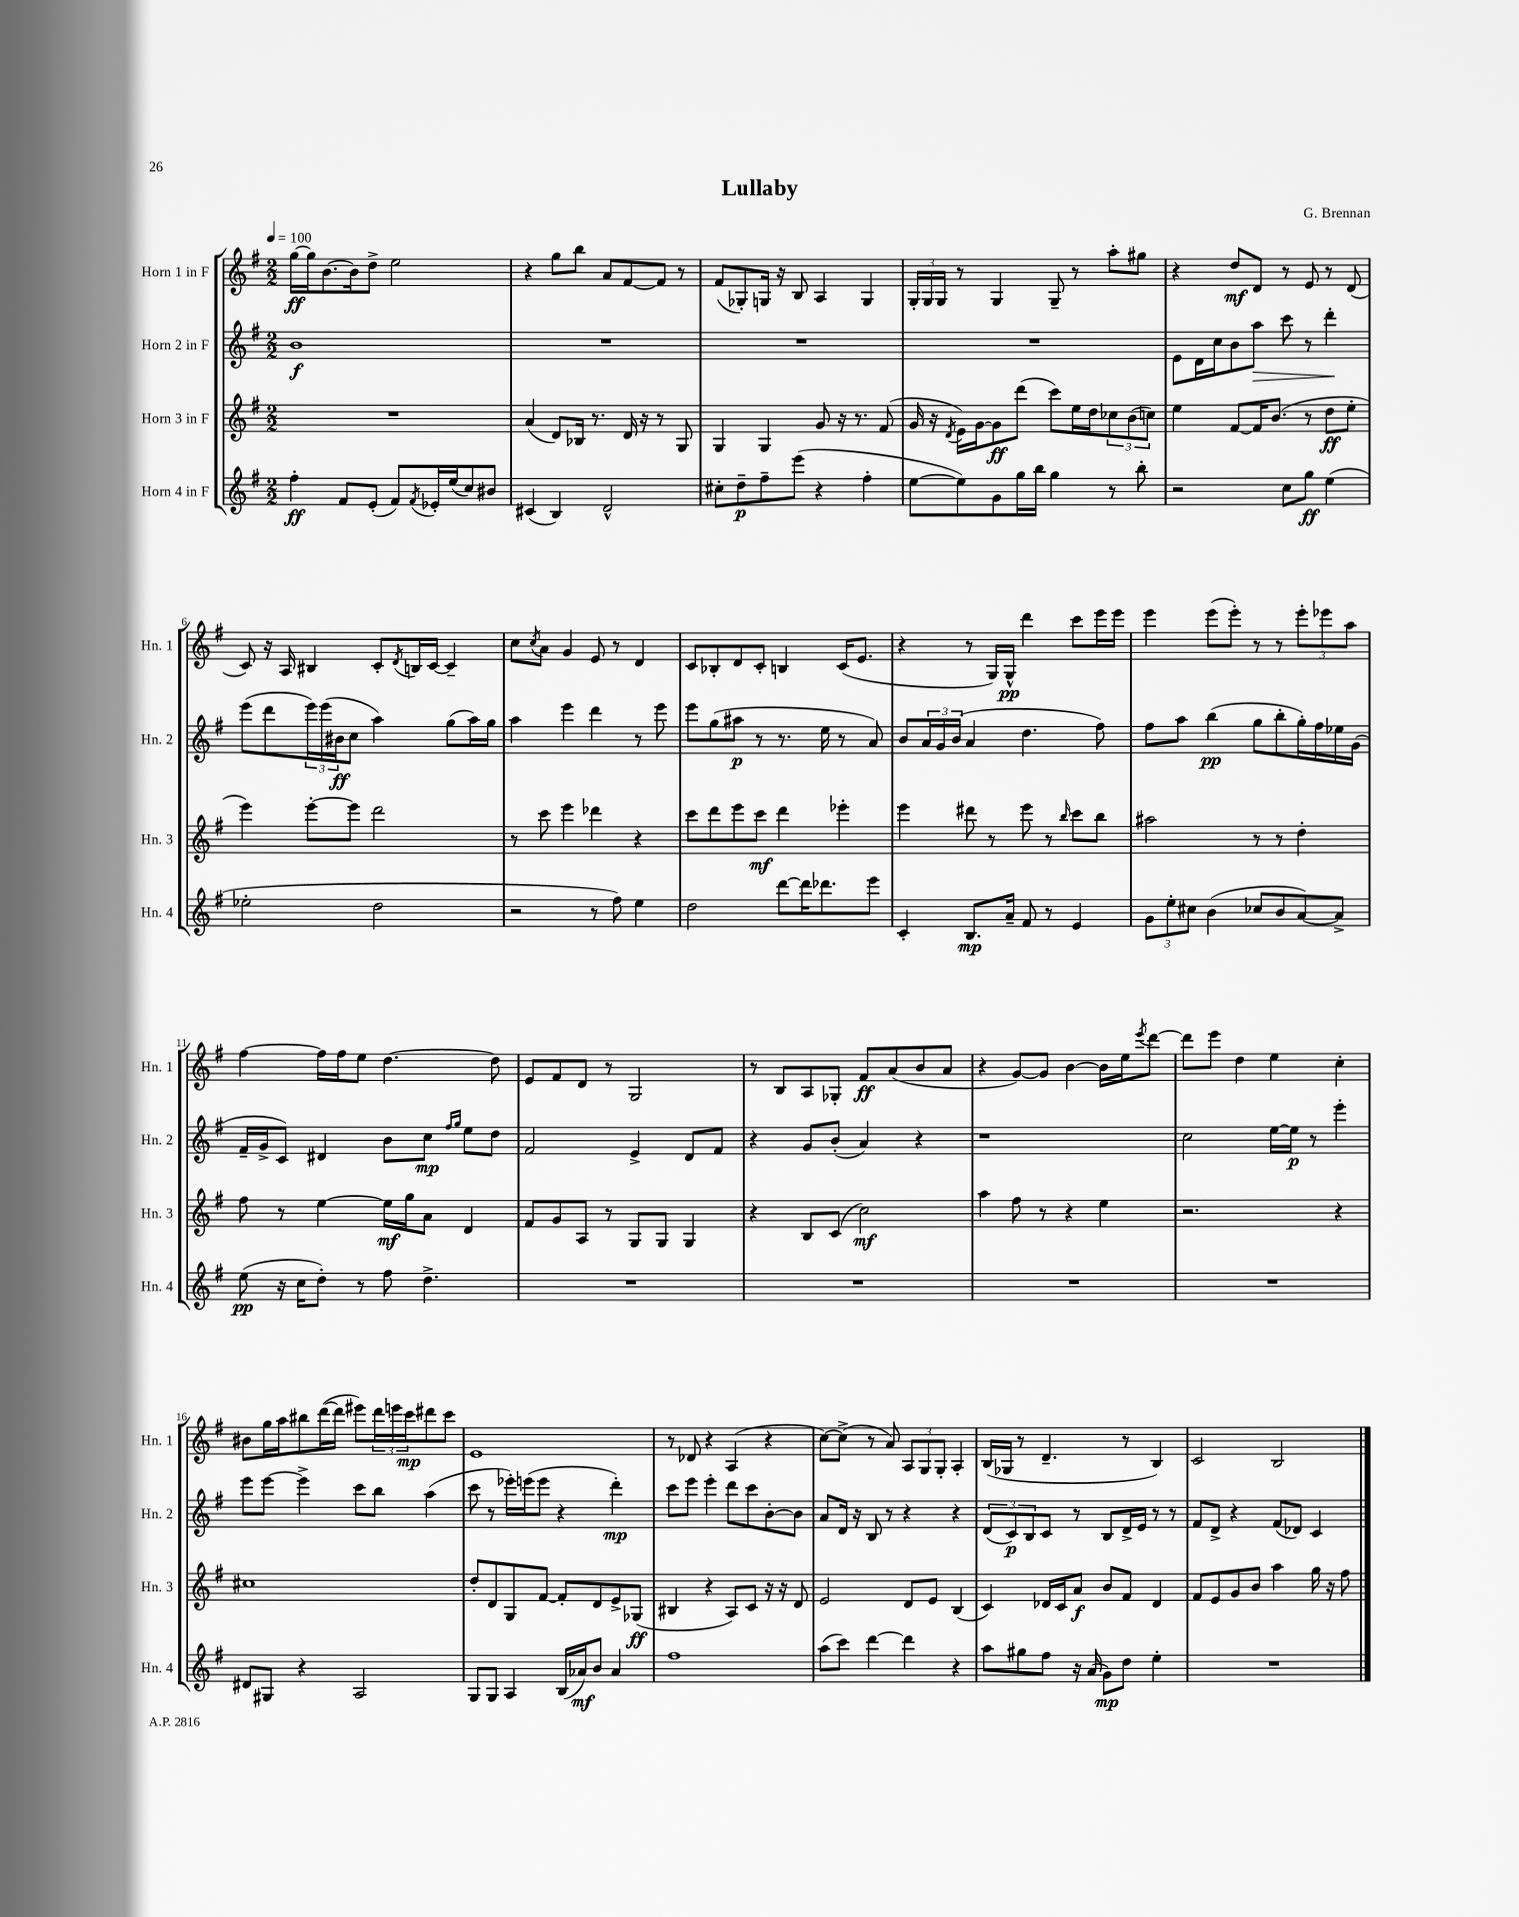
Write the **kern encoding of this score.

**kern	**dynam	**kern	**dynam	**kern	**dynam	**kern	**dynam
*part4	*part4	*part3	*part3	*part2	*part2	*part1	*part1
*staff4	*staff4	*staff3	*staff3	*staff2	*staff2	*staff1	*staff1
*I"Horn 4 in F	*	*I"Horn 3 in F	*	*I"Horn 2 in F	*	*I"Horn 1 in F	*
*I'Hn. 4	*	*I'Hn. 3	*	*I'Hn. 2	*	*I'Hn. 1	*
*clefG2	*	*clefG2	*	*clefG2	*	*clefG2	*
*k[f#]	*	*k[f#]	*	*k[f#]	*	*k[f#]	*
*M2/2	*	*M2/2	*	*M2/2	*	*M2/2	*
*MM100	*	*MM100	*	*MM100	*	*MM100	*
=1	=1	=1	=1	=1	=1	=1	=1
4ff#'\	ff	1r	.	1b	f	[16gg\LL	ff
.	.	.	.	.	.	16gg\J]	.
.	.	.	.	.	.	[8.b\	.
8f#/L	.	.	.	.	.	.	.
.	.	.	.	.	.	16b\k]	.
(8e'/J	.	.	.	.	.	8dd^\J	.
8f#/L)	.	.	.	.	.	2ee\	.
8qf#/	.	.	.	.	.	.	.
16e-X'/L	.	.	.	.	.	.	.
(16ee/J	.	.	.	.	.	.	.
8cc/)	.	.	.	.	.	.	.
8b#X/J	.	.	.	.	.	.	.
=2	=2	=2	=2	=2	=2	=2	=2
(4c#X/	.	(4a/	.	1r	.	4r	.
4B/)	.	8d/L)	.	.	.	8gg\L	.
.	.	16B-X/Jk	.	.	.	8bb\J	.
.	.	8.r	.	.	.	.	.
2d^^/	.	.	.	.	.	8a/L	.
.	.	16d/	.	.	.	[8f#/	.
.	.	16r	.	.	.	.	.
.	.	8r	.	.	.	8f#/J]	.
.	.	8G/	.	.	.	8r	.
=3	=3	=3	=3	=3	=3	=3	=3
8cc#X'\L	.	4G/	.	1r	.	(8f#/L	.
8dd~\	p	.	.	.	.	8G-X'/)	.
8ff#~\	.	4G/	.	.	.	16Gn/Jk	.
.	.	.	.	.	.	16r	.
(8eee\J	.	.	.	.	.	8B/	.
4r	.	8g/	.	.	.	4A/	.
.	.	16r	.	.	.	.	.
.	.	8.r	.	.	.	.	.
4ff#'\	.	.	.	.	.	4G/	.
.	.	(8f#/	.	.	.	.	.
=4	=4	=4	=4	=4	=4	=4	=4
[8ee\L	.	16g/	.	1r	.	24G'/LL	.
.	.	.	.	.	.	24G/	.
.	.	16r	.	.	.	.	.
.	.	.	.	.	.	24G/JJ	.
.	.	8qd/	.	.	.	.	.
8ee\])	.	16e\LL)	.	.	.	8r	.
.	.	[16g\J	.	.	.	.	.
8g\	.	8g\]	ff	.	.	4G/	.
16gg\L	.	(8ddd\J	.	.	.	.	.
16bb\JJ	.	.	.	.	.	.	.
4gg\	.	8ccc\L)	.	.	.	8G~/	.
.	.	16ee\L	.	.	.	8r	.
.	.	16dd\J	.	.	.	.	.
8r	.	12cc-X\	.	.	.	8aa'\L	.
.	.	(12b\	.	.	.	.	.
8bb'\	.	.	.	.	.	8gg#X\J	.
.	.	12ccn\J)	.	.	.	.	.
=5	=5	=5	=5	=5	=5	=5	=5
2r	.	4ee\	.	8e\L	.	4r	.
.	.	.	.	16d\L	.	.	.
.	.	.	.	16cc\J	.	.	.
.	.	[8f#/L	.	8b\	.	8dd/L	mf
!	!	!	!	!	!LO:HP:b	!	!
.	.	16f#/K]	.	8aa\J	>	8d/J	.
.	.	(8.b/J	.	.	.	.	.
8cc\L	.	.	.	8ccc\	.	8r	.
8gg\J	ff	8r	.	8r	.	8e/	.
(4ee\	.	8dd\L	ff	4ddd'\	.	8r	.
.	.	8ee'\J	.	.	.	(8d/	.
.	.	.	.	.	]	.	.
!!LO:LB:g=z
=6	=6	=6	=6	=6	=6	=6	=6
2ee-X'\	.	4eee\)	.	(8eee\L	.	8c/)	.
.	.	.	.	8ddd\	.	16r	.
.	.	.	.	.	.	16A/	.
.	.	[8eee'\L	.	24eee\L)	.	4B#X/	.
.	.	.	.	(24eee\	.	.	.
.	.	.	.	24b#X\J	ff	.	.
.	.	8eee\J]	.	8cc\J	.	.	.
2dd\	.	2ddd\	.	4aa\)	.	8c'/L	.
.	.	.	.	.	.	8qd/	.
.	.	.	.	.	.	16Bn/L	.
.	.	.	.	.	.	[16c/JJ	.
.	.	.	.	(8gg\L	.	4c~/]	.
.	.	.	.	16aa\L)	.	.	.
.	.	.	.	16gg\JJ	.	.	.
=7	=7	=7	=7	=7	=7	=7	=7
2r	.	8r	.	4aa\	.	8cc\L	.
.	.	.	.	.	.	8qcc/	.
.	.	8ccc\	.	.	.	8a\J	.
.	.	4eee\	.	4eee\	.	4g/	.
8r	.	4ddd-X\	.	4ddd\	.	8e/	.
8ff#\)	.	.	.	.	.	8r	.
4ee\	.	4r	.	8r	.	4d/	.
.	.	.	.	8eee\	.	.	.
=8	=8	=8	=8	=8	=8	=8	=8
2dd\	.	8ccc\L	.	8eee\L	.	8c/L	.
.	.	8ddd\	.	(8gg\	.	8B-X'/	.
.	.	8eee\	.	8aa#X\J	p	8d/	.
.	.	8ccc\J	mf	8r	.	8c'/J	.
[8ddd\L	.	4ddd\	.	8.r	.	4Bn/	.
16ddd\K]	.	.	.	.	.	.	.
8.ddd-X\	.	.	.	16ee\	.	.	.
.	.	4eee-X'\	.	8r	.	(16c/KL	.
.	.	.	.	.	.	8.e/J	.
8eee\J	.	.	.	8a/)	.	.	.
=9	=9	=9	=9	=9	=9	=9	=9
4c'/	.	4eee\	.	8b/L	.	4r	.
.	.	.	.	24a/L	.	.	.
.	.	.	.	24g/	.	.	.
.	.	.	.	(24b/JJ	.	.	.
8.B/L	mp	8ddd#X\	.	4a/	.	8r	.
.	.	8r	.	.	.	16G/LL)	.
16a~/Jk	.	.	.	.	.	16G^^/JJ	pp
8f#/	.	8eee\	.	4.dd\	.	4ddd\	.
8r	.	8r	.	.	.	.	.
.	.	16qqbb/	.	.	.	.	.
4e/	.	8ccc\L	.	.	.	8ccc\L	.
.	.	8bb\J	.	8ff#\)	.	16eee\L	.
.	.	.	.	.	.	16eee\JJ	.
=10	=10	=10	=10	=10	=10	=10	=10
12g\L	.	2aa#X\	.	8ff#\L	.	4eee\	.
12ee'\	.	.	.	.	.	.	.
.	.	.	.	8aa\J	.	.	.
12cc#X\J	.	.	.	.	.	.	.
(4b\	.	.	.	(4bb\	pp	(8eee\L	.
.	.	.	.	.	.	8eee'\J)	.
8cc-X/L	.	8r	.	8gg\L	.	8r	.
8b/	.	8r	.	8bb'\	.	8r	.
[8a/)	.	4dd'\	.	16gg'\L)	.	12eee'\L	.
.	.	.	.	16ff#\	.	.	.
.	.	.	.	.	.	12eee-X\	.
8a^/J]	.	.	.	16ee-X\	.	.	.
.	.	.	.	.	.	12aa\J	.
.	.	.	.	(16g\JJ	.	.	.
!!LO:LB:g=z
=11	=11	=11	=11	=11	=11	=11	=11
(8ee\	pp	8ff#\	.	16f#~/LL	.	[4ff#\	.
.	.	.	.	16g^/J	.	.	.
16r	.	8r	.	8c/J)	.	.	.
16cc\KL	.	.	.	.	.	.	.
8dd'\J)	.	[4ee\	.	4d#X/	.	16ff#\LL]	.
.	.	.	.	.	.	16ff#\J	.
8r	.	.	.	.	.	8ee\J	.
8ff#\	.	16ee\LL]	mf	8b\L	.	[4.dd\	.
.	.	16gg\J	.	.	.	.	.
4.dd^\	.	8a\J	.	8cc\J	mp	.	.
.	.	.	.	16qqff#/LL	.	.	.
.	.	.	.	16qqgg/JJ	.	.	.
.	.	4d/	.	8ee\L	.	.	.
.	.	.	.	8dd\J	.	8dd\]	.
=12	=12	=12	=12	=12	=12	=12	=12
1r	.	8f#/L	.	2f#/	.	8e/L	.
.	.	8g/	.	.	.	8f#/	.
.	.	8A/J	.	.	.	8d/J	.
.	.	8r	.	.	.	8r	.
.	.	8G/L	.	4e^/	.	2G/	.
.	.	8G/J	.	.	.	.	.
.	.	4G/	.	8d/L	.	.	.
.	.	.	.	8f#/J	.	.	.
=13	=13	=13	=13	=13	=13	=13	=13
1r	.	4r	.	4r	.	8r	.
.	.	.	.	.	.	8B/L	.
.	.	8B/L	.	8g/L	.	8A/	.
.	.	(8c/J	.	(8b'/J	.	8G-X'/J	.
.	.	2cc\)	mf	4a/)	.	8f#/L	ff
.	.	.	.	.	.	(8a/	.
.	.	.	.	4r	.	8b/	.
.	.	.	.	.	.	8a/J	.
=14	=14	=14	=14	=14	=14	=14	=14
1r	.	4aa\	.	1r	.	4r	.
.	.	8ff#\	.	.	.	[8g/L)	.
.	.	8r	.	.	.	8g/J]	.
.	.	4r	.	.	.	[4b\	.
.	.	4ee\	.	.	.	16b\LL]	.
.	.	.	.	.	.	16ee\J	.
.	.	.	.	.	.	8qeee/	.
.	.	.	.	.	.	[8ddd\J	.
=15	=15	=15	=15	=15	=15	=15	=15
1r	.	2.r	.	2cc\	.	8ddd\L]	.
.	.	.	.	.	.	8eee\J	.
.	.	.	.	.	.	4dd\	.
.	.	.	.	[16ee\LL	.	4ee\	.
.	.	.	.	16ee\JJ]	p	.	.
.	.	.	.	8r	.	.	.
.	.	4r	.	4eee'\	.	4cc'\	.
!!LO:LB:g=z
=16	=16	=16	=16	=16	=16	=16	=16
8d#X/L	.	1cc#X	.	8eee\L	.	8b#X\L	.
8G#X/J	.	.	.	[8eee\J	.	16gg\L	.
.	.	.	.	.	.	16aa\J	.
4r	.	.	.	4eee^\]	.	8bb#X\	.
.	.	.	.	.	.	([16ddd\L	.
.	.	.	.	.	.	16ddd\JJ]	.
2A/	.	.	.	8ccc\L	.	8eee#X\L)	.
.	.	.	.	8bb\J	.	24ddd\L	.
.	.	.	.	.	.	24eeen\	.
.	.	.	.	.	.	24ccc\J	mp
.	.	.	.	(4aa\	.	8ddd#X\	.
.	.	.	.	.	.	8ccc\J	.
=17	=17	=17	=17	=17	=17	=17	=17
8G/L	.	8dd'/L	.	8ccc\	.	1e	.
8G/J	.	8d/	.	8r	.	.	.
4A/	.	8G/	.	16eee-X'\LL)	.	.	.
.	.	.	.	(16eeen\J	.	.	.
.	.	[8f#/J	.	8eee\J	.	.	.
(16B/LL	.	8f#'/L]	.	4r	.	.	.
16a-X/J)	mf	.	.	.	.	.	.
8b/J	.	8d/	.	.	.	.	.
4a-/	.	8e^/	.	4ddd'\)	mp	.	.
.	.	(8G-X/J	ff	.	.	.	.
=18	=18	=18	=18	=18	=18	=18	=18
1ff#	.	4B#X/	.	8ccc\L	.	8r	.
.	.	.	.	8eee\J	.	8d-X/	.
.	.	4r	.	4eee'\	.	4r	.
.	.	8A/L)	.	8ddd\L	.	(4A/	.
.	.	8c/J	.	8ccc\	.	.	.
.	.	16r	.	[8b'\	.	4r	.
.	.	16r	.	.	.	.	.
.	.	8d/	.	8b\J]	.	.	.
=19	=19	=19	=19	=19	=19	=19	=19
(8aa\L	.	2e/	.	8a/L	.	[8cc\L)	.
8ccc\J)	.	.	.	16d/Jk	.	(8cc^\J]	.
.	.	.	.	16r	.	.	.
[4ddd\	.	.	.	8B/	.	8r	.
.	.	.	.	8r	.	8a/)	.
4ddd\]	.	8d/L	.	4r	.	12A/L	.
.	.	.	.	.	.	12G/	.
.	.	8e/J	.	.	.	.	.
.	.	.	.	.	.	12G'/J	.
4r	.	(4B/	.	4r	.	4A'/	.
=20	=20	=20	=20	=20	=20	=20	=20
8aa\L	.	4c/)	.	(12d/L	.	(16B/LL	.
.	.	.	.	.	.	16G-X/JJ	.
.	.	.	.	12c/)	p	.	.
8gg#X\	.	.	.	.	.	8r	.
.	.	.	.	12B/	.	.	.
8ff#\J	.	16d-X/LL	.	8c/J	.	4.d~/	.
.	.	16c/J	.	.	.	.	.
16r	.	8a/J	f	8r	.	.	.
(16a/	.	.	.	.	.	.	.
8g\L)	mp	8b/L	.	8B/L	.	.	.
8dd\J	.	8f#/J	.	16d^/L	.	8r	.
.	.	.	.	16e/JJ	.	.	.
4ee'\	.	4d-/	.	8r	.	4B/)	.
.	.	.	.	8r	.	.	.
=21	=21	=21	=21	=21	=21	=21	=21
1r	.	8f#/L	.	8f#/L	.	2c/	.
.	.	8e/	.	8d^/J	.	.	.
.	.	8g/	.	4r	.	.	.
.	.	8b/J	.	.	.	.	.
.	.	4aa\	.	(8f#/L	.	2B/	.
.	.	.	.	8d-X/J)	.	.	.
.	.	16gg\	.	4c/	.	.	.
.	.	16r	.	.	.	.	.
.	.	8ff#\	.	.	.	.	.
==	==	==	==	==	==	==	==
*-	*-	*-	*-	*-	*-	*-	*-
